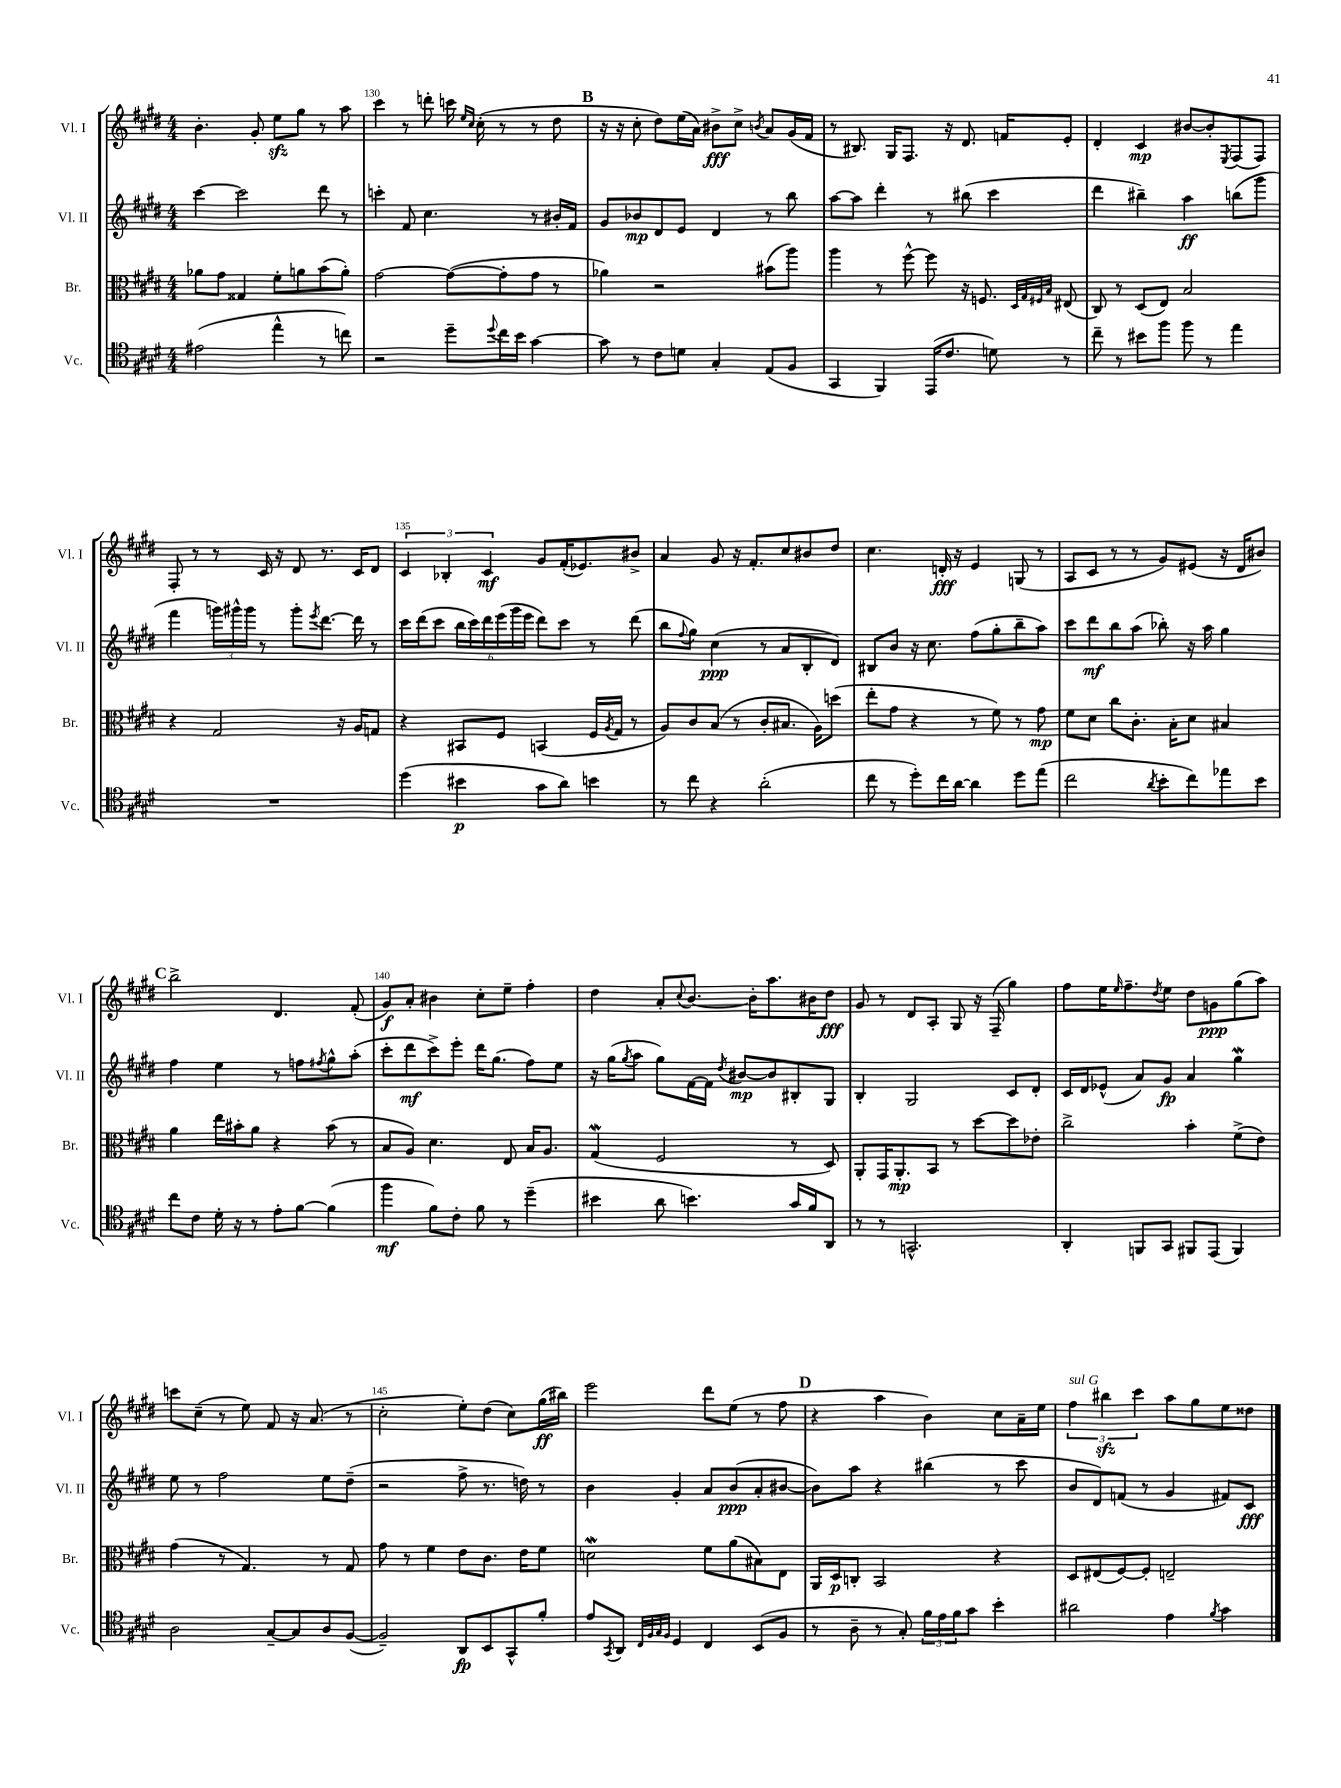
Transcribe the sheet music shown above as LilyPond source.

<<
\new StaffGroup <<
\new Staff = "s0" \with { instrumentName = "Vl. I" shortInstrumentName = "Vl. I" } {
    \clef treble \key e \major \numericTimeSignature \time 4/4
    b'4.-. gis'8-. e''8\sfz gis''8 r8 a''8 |
    cis'''4 r8 d'''8-. c'''16 \grace { e''16 cis''16 } cis''16-.( r8 r8 dis''8 |
    \mark \markup { \bold "B" } r16 r16 cis''8-. dis''8) e''16( a'16) bis'8->\fff cis''8-> \acciaccatura { b'8 } a'8 gis'16( fis'16 |
    r8 bis8.) gis16 fis8. r16 dis'8. f'16 e'8-. |
    dis'4-. cis'4\mp bis'8~ bis'8-. \acciaccatura { e8 } fis8( fis8) |
    fis8-. r8 r8 cis'16 r16 dis'8 r8. cis'16 dis'8 |
    \tuplet 3/2 { cis'4 bes4-. cis'4\mf } gis'8 fis'16-.( ees'8.) bis'8-> |
    a'4 gis'8 r16 fis'8.-. cis''8 bis'8 dis''8 |
    cis''4. d'16-.\fff r16 e'4 g8( r8 |
    a8 cis'8 r8 r8 gis'8) eis'8( r16 dis'16 bis'8) |
    \mark \markup { \bold "C" } b''2-> dis'4. fis'8-.( |
    gis'8\f) a'8-. bis'4 cis''8-. e''8-- fis''4-. |
    dis''4 a'8-. \appoggiatura { cis''8 } b'8.~ b'16-. a''8. bis'16 dis''8\fff |
    gis'8 r8 dis'8 a8-. gis8 r16 fis16--( gis''4) |
    fis''8 e''16 \grace { e''16 } fis''8.-- \acciaccatura { dis''8 } e''8 dis''8 g'8\ppp gis''8( a''8) |
    c'''8 cis''8--( r8 e''8) fis'8 r16 a'8.( r8 |
    cis''2-. e''8-.) dis''8( cis''8) gis''16\ff( bis''16) |
    e'''2 dis'''8 e''8( r8 fis''8 |
    \mark \markup { \bold "D" } r4 a''4 b'4) cis''8 a'16-- e''16 |
    \tuplet 3/2 { fis''4^\markup { \italic "sul G" } bis''4\sfz cis'''4 } a''8 gis''8 e''8 disis''8 \bar "|." |
}
\new Staff = "s1" \with { instrumentName = "Vl. II" shortInstrumentName = "Vl. II" } {
    \clef treble \key e \major \numericTimeSignature \time 4/4
    cis'''4~ cis'''2 dis'''8 r8 |
    c'''4-. fis'8 cis''4. r8 bis'16-. fis'16 |
    \mark \markup { \bold "B" } gis'8 bes'8\mp dis'8 e'8 dis'4 r8 b''8 |
    a''8~ a''8 dis'''4-. r8 bis''8( cis'''4 |
    dis'''4 bis''4--) a''4\ff b''8( gis'''8 |
    fis'''4 \tuplet 3/2 { g'''16) gis'''16-^ gis'''16 } r8 gis'''8-. \acciaccatura { e'''8 } dis'''8.~ dis'''16 r8 |
    cis'''16 dis'''16( cis'''8 \tuplet 6/4 { b''16 cis'''16) dis'''16 e'''16( gis'''16 e'''16 } dis'''8) cis'''8 r8 dis'''8( |
    b''8 \appoggiatura { fis''8 } gis''8) cis''4\ppp( r8 a'8 b8-. dis'8) |
    bis8 b'8 r16 cis''8. fis''8( gis''8-. b''8-- a''8) |
    cis'''8 dis'''8\mf b''8 a''8( bes''8-.) r16 a''16 gis''4 |
    \mark \markup { \bold "C" } fis''4 e''4 r8 f''8 \acciaccatura { fis''8 } gis''8-^ a''8-.( |
    cis'''8-. dis'''8\mf cis'''8->) e'''8-. dis'''16 gis''8.( fis''8) e''8 |
    r16 gis''16( \acciaccatura { gis''8 } a''8 gis''8) fis'16~ fis'16 \acciaccatura { dis''8 } bis'8~\mp bis'8 bis8-. gis8 |
    b4-. gis2 cis'8 dis'8-. |
    cis'16 dis'16 ees'8-^( a'8) gis'8\fp a'4 gis''4\mordent |
    e''8 r8 fis''2 e''8 dis''8--( |
    r2 fis''8-> r8. d''16) r8 |
    b'4 gis'4-. a'8 b'8\ppp( a'8-. bis'8~ |
    \mark \markup { \bold "D" } bis'8) a''8 r4 bis''4( r8 cis'''8 |
    b'8 dis'8) f'8( r8 gis'4 fis'8) cis'8\fff \bar "|." |
}
\new Staff = "s2" \with { instrumentName = "Br." shortInstrumentName = "Br." } {
    \clef alto \key e \major \numericTimeSignature \time 4/4
    aes'8 gis'8 gisis4 fis'8-. a'8 b'8( a'8-.) |
    gis'2~ gis'8~( gis'8-. gis'8 r8 |
    \mark \markup { \bold "B" } aes'4) r2 bis'8( a''8) |
    a''4 r8 fis''8~-^ fis''8 r16 f8. \grace { dis32 gis32 fis32 b32 } eis8( |
    cis8) r8 dis8( e8) b2 |
    r4 gis2 r16 a16 g8 |
    r4 bis,8 fis8 b,4( fis16 \acciaccatura { a8 } gis16 r8 |
    a8) cis'8 b8( r8 cis'8-. bis8. a16) d''8( |
    e''8-. gis'8 r4 r8 fis'8) r8 gis'8\mp |
    fis'8 dis'8 cis''8 cis'8.-. b16-. dis'8 bis4 |
    \mark \markup { \bold "C" } a'4 e''16 bis'16-. a'8 r4 bis'8( r8 |
    b8 a8) dis'4. e8 b16 a8. |
    gis4\mordent( fis2 r8 dis8) |
    a,8-. gis,16 a,8.-.\mp b,8 r8 dis''8~ dis''8 ees'8-. |
    cis''2-> b'4-. fis'8->( e'8) |
    gis'4( r8 gis4.) r8 gis8 |
    gis'8 r8 fis'4 e'8 cis'8. e'16 fis'8 |
    d'2\mordent fis'8 a'8( bis8) e8 |
    \mark \markup { \bold "D" } a,16 dis16\p c8-. b,2 r4 |
    dis8 eis8( fis8~) fis8-. e2-- \bar "|." |
}
\new Staff = "s3" \with { instrumentName = "Vc." shortInstrumentName = "Vc." } {
    \clef tenor \key e \major \numericTimeSignature \time 4/4
    eis'2( e''4-^ r8 c''8) |
    r2 dis''8-- \appoggiatura { dis''8 } cis''16 b'16 gis'4~ |
    \mark \markup { \bold "B" } gis'8 r8 cis'8 d'8 gis4-. e8( fis8 |
    gis,4 fis,4) e,16( cis'8. d'8) r8 |
    cis''8-- r8 bis'8 fis''8 fis''8 r8 e''4 |
    R1 |
    dis''4( bis'4\p gis'8 a'8) b'4 |
    r8 cis''8 r4 a'2-.( |
    cis''8 r8 dis''8-.) cis''16 a'16~ a'4 dis''8 e''8( |
    cis''2 \acciaccatura { a'8 } b'8-. cis''8) ees''8 b'8 |
    \mark \markup { \bold "C" } cis''8 cis'8 dis'16-. r16 r8 e'8-. fis'8~ fis'4( |
    fis''4\mf fis'8) cis'8-. fis'8 r8 dis''4--( |
    bis'4 a'8 b'4.) gis'16 fis'16 a,8 |
    r8 r8 g,2.-^ |
    a,4-. f,8 gis,8 fis,8 e,8( fis,4) |
    a2 gis8~-- gis8 a8 fis8~( |
    fis2--) a,8\fp b,8 gis,8-^ fis'8-. |
    e'8 \acciaccatura { gis,8 } a,8 \grace { cis32 fis32 gis32 fis32 } dis4 cis4 b,8( fis8 |
    \mark \markup { \bold "D" } r8 a8-- r8 gis8-.) \tuplet 3/2 { fis'16 e'16 fis'16 } gis'8 b'4-. |
    ais'2 e'4 \acciaccatura { fis'8 } gis'4 \bar "|." |
}
>>
>>
\layout { \context { \Score currentBarNumber = #129 \override BarNumber.break-visibility = ##(#f #t #t) barNumberVisibility = #(every-nth-bar-number-visible 5) } }
